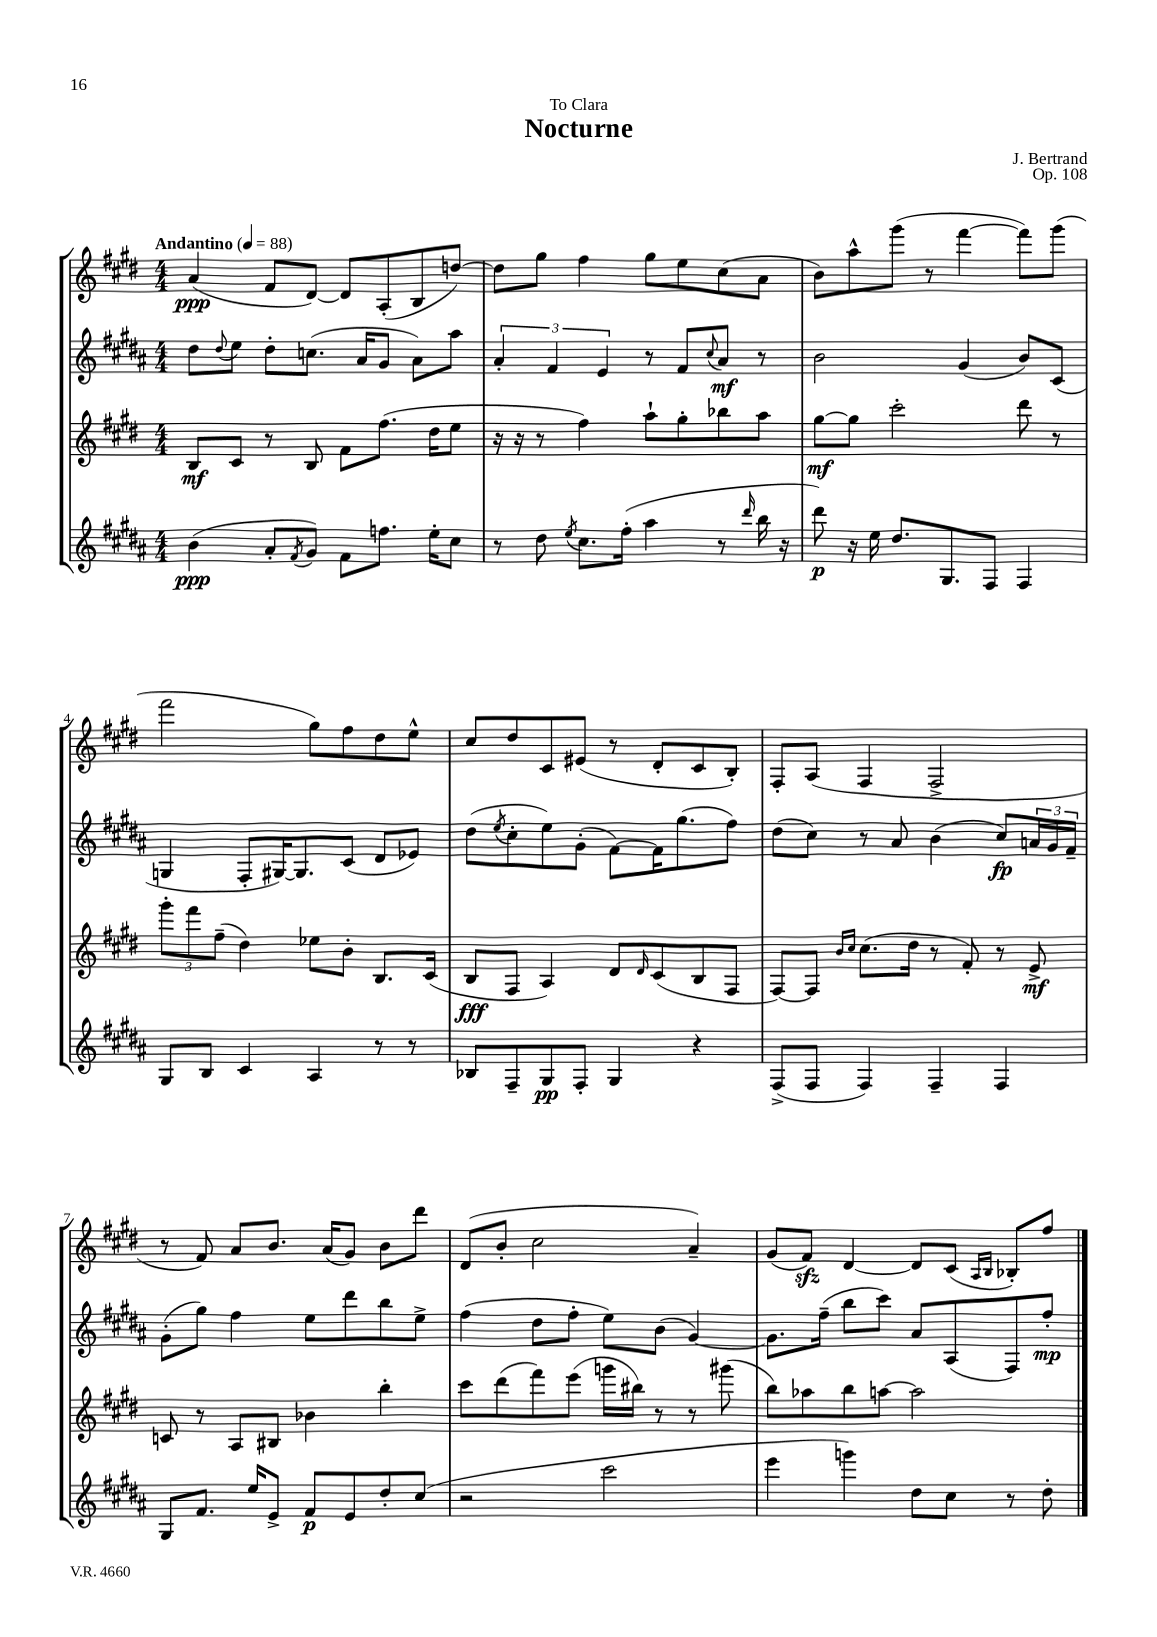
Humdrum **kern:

**kern	**kern	**kern	**kern
*staff4	*staff3	*staff2	*staff1
*clefG2	*clefG2	*clefG2	*clefG2
*k[f#c#g#d#a#]	*k[f#c#g#d#]	*k[f#c#g#d#a#]	*k[f#c#g#d#]
*M4/4	*M4/4	*M4/4	*M4/4
*MM88	*MM88	*MM88	*MM88
(4b\	8B/L	8dd#\L	(4a/
.	.	8qqdd#/	.
.	8c#/J	8ee\J	.
8a#'/L	8r	8dd#'\L	8f#/L
8qf#/	.	.	.
8g#/J)	8B/	(8.cc\J	[8d#/J)
8f#\L	8f#\L	.	8d#/]L
.	.	16a#/LK	.
8.ff\J	(8.ff#\J	8g#/J	(8A'/
.	.	8a#\L)	8B/
16ee'\LK	16dd#\LK	.	.
8cc#\J	8ee\J	8aa#\J	[8dd/J)
=	=	=	=
8r	16r	6a#'/	8dd\]L
.	16r	.	.
8dd#\	8r	.	8gg#\J
.	.	6f#/	.
8qee/	.	.	.
8.cc#\L	4ff#\)	.	4ff#\
.	.	6e/	.
(16ff#'\Jk	.	.	.
4aa#\	8aa`\L	8r	8gg#\L
.	8gg#'\	8f#/L	8ee\
.	.	8qqcc#/	.
8r	8bb-\	8a#/J	(8cc#\
16qqddd#/	.	.	.
16bb\	8aa\J	8r	8a\J
16r	.	.	.
=	=	=	=
8ddd#\)	[8gg#\L	2b\	8b\L)
16r	8gg#\]J	.	8aa^^\
16ee\	.	.	.
8.dd#/L	2ccc#'\	.	(8ggg#\J
.	.	.	8r
8.G#/	.	.	.
.	.	(4g#/	[4fff#\
8F#/J	.	.	.
4F#/	8ddd#\	8b/L)	8fff#\]L)
.	8r	(8c#/J	(8ggg#\J
=	=	=	=
8G#/L	12ggg#'\L	4G/	2fff#\
.	12fff#\	.	.
8B/J	.	.	.
.	(12ff#~\J	.	.
4c#/	4dd#\)	8F#'/L	.
.	.	[16G#/K)	.
.	.	8.G#/]	.
4A#/	8ee-\L	.	8gg#\L)
.	8b'\J	(8c#/J	8ff#\
8r	8.B/L	8d#/L	8dd#\
8r	.	8e-/J)	8ee^^\J
.	(16c#/Jk	.	.
=	=	=	=
8B-/L	8B/L	(8dd#\L	8cc#/L
.	.	8qee/	.
8F#~/	8F#/J	8cc#'\	8dd#/
8G#/	4A/)	8ee\)	8c#/
8F#'/J	.	(8g#'\J	(8e#/J
4G#/	8d#/L	[8f#\L)	8r
.	16qqd#/	.	.
.	(8c#/	16f#\]K	8d#'/L
.	.	(8.gg#\	.
4r	8B/	.	8c#/
.	8F#/J	8ff#\J)	8B'/J)
=	=	=	=
(8F#^/L	[8F#/L)	(8dd#\L	8F#'/L
8F#/J	8F#/]J	8cc#\J)	(8A/J
.	16qqb/LL	.	.
.	16qqcc#/JJ	.	.
4F#/)	(8.cc#\L	8r	4F#/
.	.	8a#/	.
.	16dd#\Jk	.	.
4F#~/	8r	(4b\	2F#^/
.	8f#'/)	.	.
4F#/	8r	8cc#/L)	.
.	8e^/	24a/L	.
.	.	24g#/	.
.	.	24f#~/JJ	.
=	=	=	=
8G#/L	8c/	(8g#'\L	8r
8.f#/J	8r	8gg#\J)	8f#/)
.	8A/L	4ff#\	8a/L
16ee/LK	.	.	.
8e^/J	8B#/J	.	8.b/J
8f#/L	4b-\	8ee\L	.
.	.	.	(16a/LK
8e/	.	8ddd#\	8g#/J)
8dd#'/	4bb'\	8bb\	8b\L
(8cc#/J	.	8ee^\J	8ddd#\J
=	=	=	=
2r	8ccc#\L	(4ff#\	(8d#/L
.	(8ddd#\	.	8b'/J
.	8fff#\)	8dd#\L	2cc#\
.	(8eee\J	8ff#'\J	.
2ccc#\	16ggg\LL	8ee\L)	.
.	16bb#\JJ)	.	.
.	8r	(8b\J	.
.	8r	[4g#/)	4a~/)
.	(8ggg#\	.	.
=	=	=	=
4eee\	8bb\L)	8.g#\]L	(8g#/L
.	8aa-\	.	8f#/J)
.	.	(16ff#~\Jk	.
4ggg\)	8bb\	8bb\L	[4d#/
.	[8aa\J	8ccc#\J)	.
8dd#\L	2aa\]	8a#/L	8d#/]L
8cc#\J	.	(8A#/	(8c#/J
.	.	.	16qqA/LL
.	.	.	16qqB/JJ
8r	.	8F#/)	8B-'/L)
8dd#'\	.	8ff#'/J	8ff#/J
==	==	==	==
*-	*-	*-	*-
